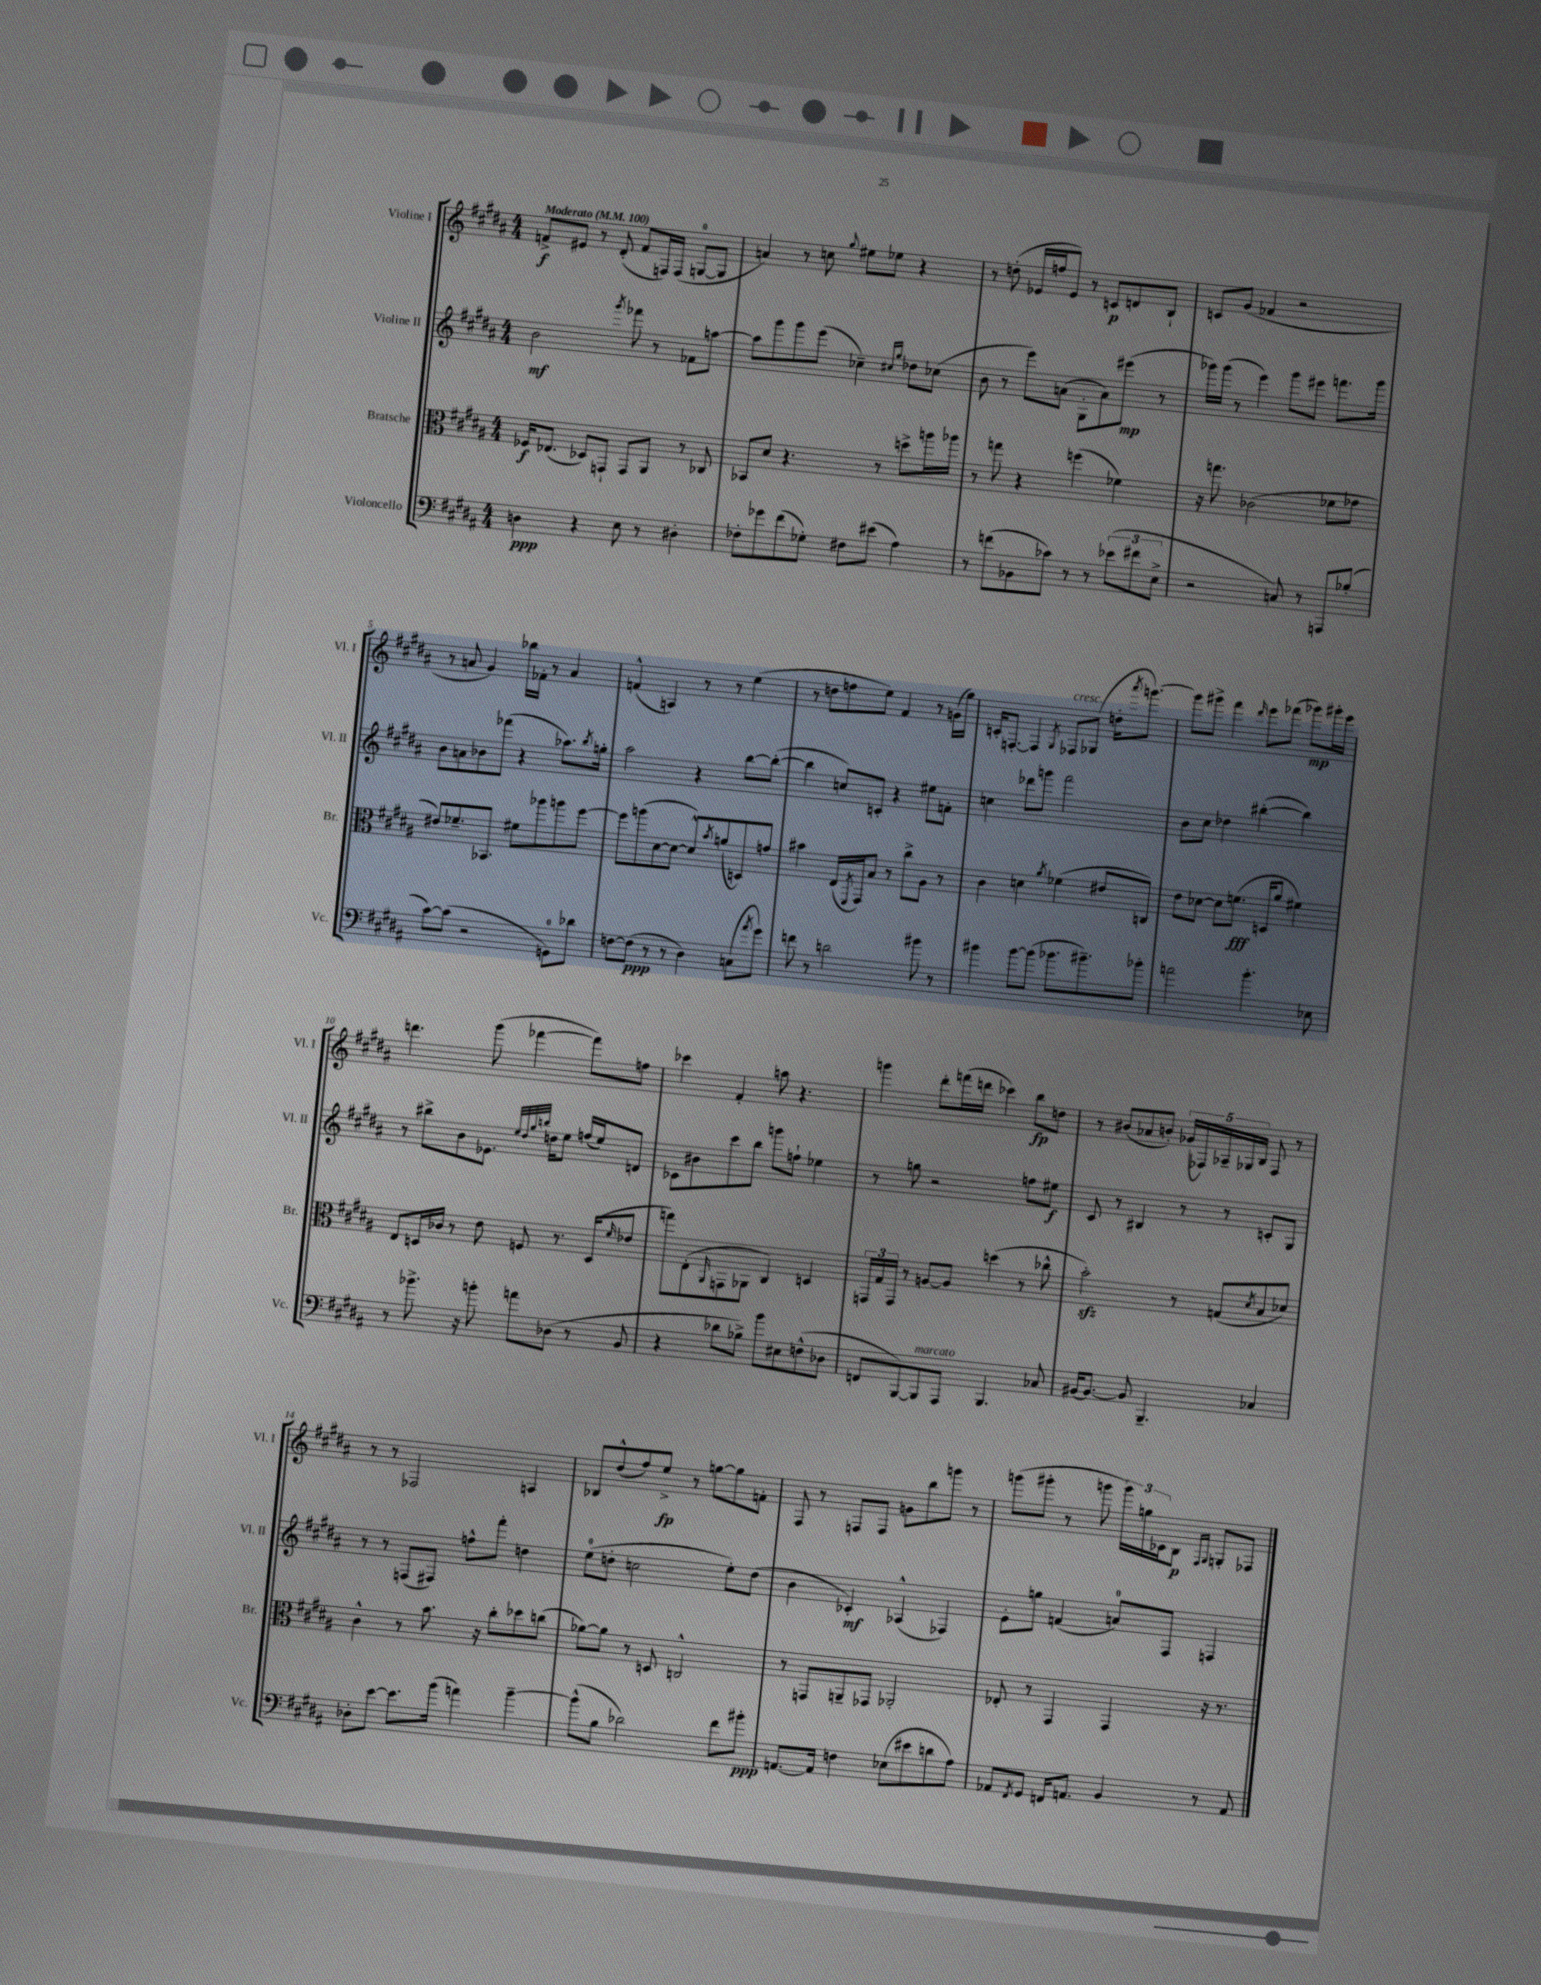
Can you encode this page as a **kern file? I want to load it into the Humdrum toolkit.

**kern	**kern	**kern	**kern
*staff4	*staff3	*staff2	*staff1
*clefF4	*clefC3	*clefG2	*clefG2
*k[f#c#g#d#a#]	*k[f#c#g#d#a#]	*k[f#c#g#d#a#]	*k[f#c#g#d#a#]
*M4/4	*M4/4	*M4/4	*M4/4
*MM100	*MM100	*MM100	*MM100
4D	16F-	2b	8f^
.	(8.E-	.	.
.	.	.	8e#
4r	8D-)	.	8r
.	8GG`	.	(8d#'
.	.	8qggg#	.
8E	8GG	8fff-	8f
8r	8AA#	8r	16F)
.	.	.	(16F
4D#'	8r	8f-	[8G
.	8C-	[8aa	8G]
=	=	=	=
8F-'	8BB-	8aa]	4a)
8g-	8d#	8ggg#	.
(8f#	4.r	8ggg#	8r
8G-')	.	(8eee	8cc
.	.	.	8qqgg#
8F#	.	4cc-~)	8ee#
(8e#	8r	.	8ee-
.	.	16qqcc#	.
.	.	16qqgg#	.
4A#)	8dd^	8dd-	4r
.	16aa	(8cc-	.
.	16aa-	.	.
=	=	=	=
8r	8r	8b	8r
(8f	8gg	8r	(8dd'
8BB-	4r	8eee)	16e-
.	.	.	16ff
8c-)	.	(8a	8e-)
8r	(4ff	8G#'	8r
8r	.	8a)	8c
(12e-	4f-)	(8eee#	8d
12f#	.	.	.
.	.	8r	8B`
12E^	.	.	.
=	=	=	=
2r	16r	16ggg-)	8c
.	8.gg	(16ggg-	.
.	.	8r	(8g#
.	(2c-	4eee)	4f-
8C)	.	8ggg-	2r
8r	.	8eee#	.
8AAA	8f-	8.fff	.
(8B-'	8g-	.	.
.	.	16ggg-	.
=	=	=	=
[8c#)	8e#)	8b	8r
(8c#]	8.f-~	8a	8a
2r	.	8b-	4g#)
.	8.BB-	.	.
.	.	(8fff-	.
.	8f#	4r	16bb-
.	.	.	16f-'
.	8aa-	.	8r
8GG)	8aa	8.aa-)	4a
8d-	[8ff#	.	.
.	.	8qbb	.
.	.	16gg'	.
=	=	=	=
[8F	8ff#]	2aa#	(4f^^
(8F]	(8aa	.	.
8r	[8d#	.	4A)
8r	8d#_	.	.
4D#)	8d#^^])	4r	8r
.	8qb	.	.
.	(8a	.	8r
(8C	8D)	[8bb	(4ee
8qa#	.	.	.
8g#)	8g	(8bb'_	.
=	=	=	=
8f	4b#	4bb]	8r
8r	.	.	8dd
2d	(16E	8cc)	8ff
.	8qFF#	.	.
.	16GG#)	.	.
.	8B	8c'	8ee)
.	8r	4r	4f#
.	8cc#^	.	.
8b#	8A#	8ee#	8r
8r	8r	8f'	(16g
.	.	.	16gg#)
=	=	=	=
4b#	4c#	4cc	16c'
.	.	.	[8.F'
[8b#	4d	8ddd-	4F]
(8b#]	.	8ggg	.
.	8qa#	.	8qG#
8.b-	(4f-	2fff#	8F-
.	.	.	(8G-
8.b#~)	.	.	.
.	8e#	.	16dd'
.	.	.	8qaaa#
.	.	.	[8.ggg)
8b-'	8C)	.	.
=	=	=	=
2a	8e	8b	8ggg]
.	[8d-	8cc#	8ggg#^
.	8d-]	4dd-	4fff#
.	(8.f	.	.
.	.	.	16qqddd#
4.b'	.	([4bb#'	8eee
.	16D	.	.
.	8a#	.	(8fff-
.	4f#)	4bb#])	8ggg-)
8E-	.	.	16ggg#'
.	.	.	16eee
=	=	=	=
8r	8E	8r	4.ddd
8.b-^	16D	8bb#^	.
.	16c-	.	.
.	8r	8b	.
16r	.	.	.
8b'	8e	8.e-	(8ggg#
8a	8F	.	[4fff-
.	.	32qqee	.
.	.	32qqdd#	.
.	.	32qqgg#	.
.	.	32qqbb	.
.	.	16dd	.
(8D-	8.r	8ee	.
8r	.	(16ff	8fff-])
.	(16D	16ee)	.
.	16qqf#	.	.
8BB	8e-	8d	8ff
=	=	=	=
4r	8gg)	8c-	4ccc-
.	(8E'	8b#	.
.	16qqAA#	.	.
8d-	8GG	8ccc#	4f#'
8B-^)	8AA-	8bb	.
8b	4C#)	8ggg	8aa
8E#	.	8ff`	4.r
(8F^^	4D	4ee-	.
8D-	.	.	.
=	=	=	=
8FF	24GG	8r	4ggg
.	24G#	.	.
.	24GG	.	.
[8BBB)	8r	8gg	.
8BBB]	[8A	2r	8ddd#'
8AAA#	8A]	.	(16fff
.	.	.	16ddd
4.BBB	(4dd	.	4ccc-)
.	8r	8ff	8bb
8C-	8cc-^^	8ee#	8dd
=	=	=	=
[16BB#	2b')	8c#	8r
8.BB#_	.	.	.
.	.	8r	(8b#
8BB#]	.	4B#	8a-
4.BBB~	.	.	8b')
.	8r	8r	(20g-
.	.	.	20F-)
.	.	.	20A-~
.	(8G	8r	.
.	.	.	20G-
.	.	.	20B
.	8qd#	.	.
4C-	8B	8c'	8F-
.	8d-)	8G#	8r
=	=	=	=
8D-'	4c#^^	8r	8r
[8e	.	8r	8r
8.e]	8r	(8F	2F-
.	8.b	8F#)	.
(16b	.	.	.
4a)	.	8ff^^	.
.	16r	.	.
.	8cc#'	8fff#'	.
[4b~	8dd-	4dd	4A
.	(8cc	.	.
=	=	=	=
(8b^^]	[8a-)	(8ee	8B-
8B	8a-]	8dd'	(8dd#^^
2d-)	8r	2cc	8ff#)
.	8D	.	8ee^
.	2C^^	.	8r
.	.	.	[8gg
8f#	.	8ee')	8gg]
8b#'	.	(8dd	8f'
=	=	=	=
[8.AA	8r	4b	8F#
.	8GG	.	8r
16AA]	.	.	.
4F	8AA~	4c-')	8F
.	8GG-	.	8F
(8E-	2AA-'	(4A-^^	8g
8e#	.	.	8bb
8d	.	4F-)	8ggg
8A#)	.	.	8r
=	=	=	=
8AA-	8E-'	8e'	(8ggg
8qFF#	.	.	.
8GG#	8r	8gg	8ggg#'
16FF	4GG#	(4f	8r
8.AA	.	.	.
.	.	.	8ggg
4BB	4GG#	8a)	24ggg)
.	.	.	24gg
.	.	.	24c-
.	.	8F#	8B
.	.	.	16qqF#
.	.	.	16qqG#
8r	16r	4F	8G'
.	8.r	.	.
8AA	.	.	8F-
==	==	==	==
*-	*-	*-	*-
